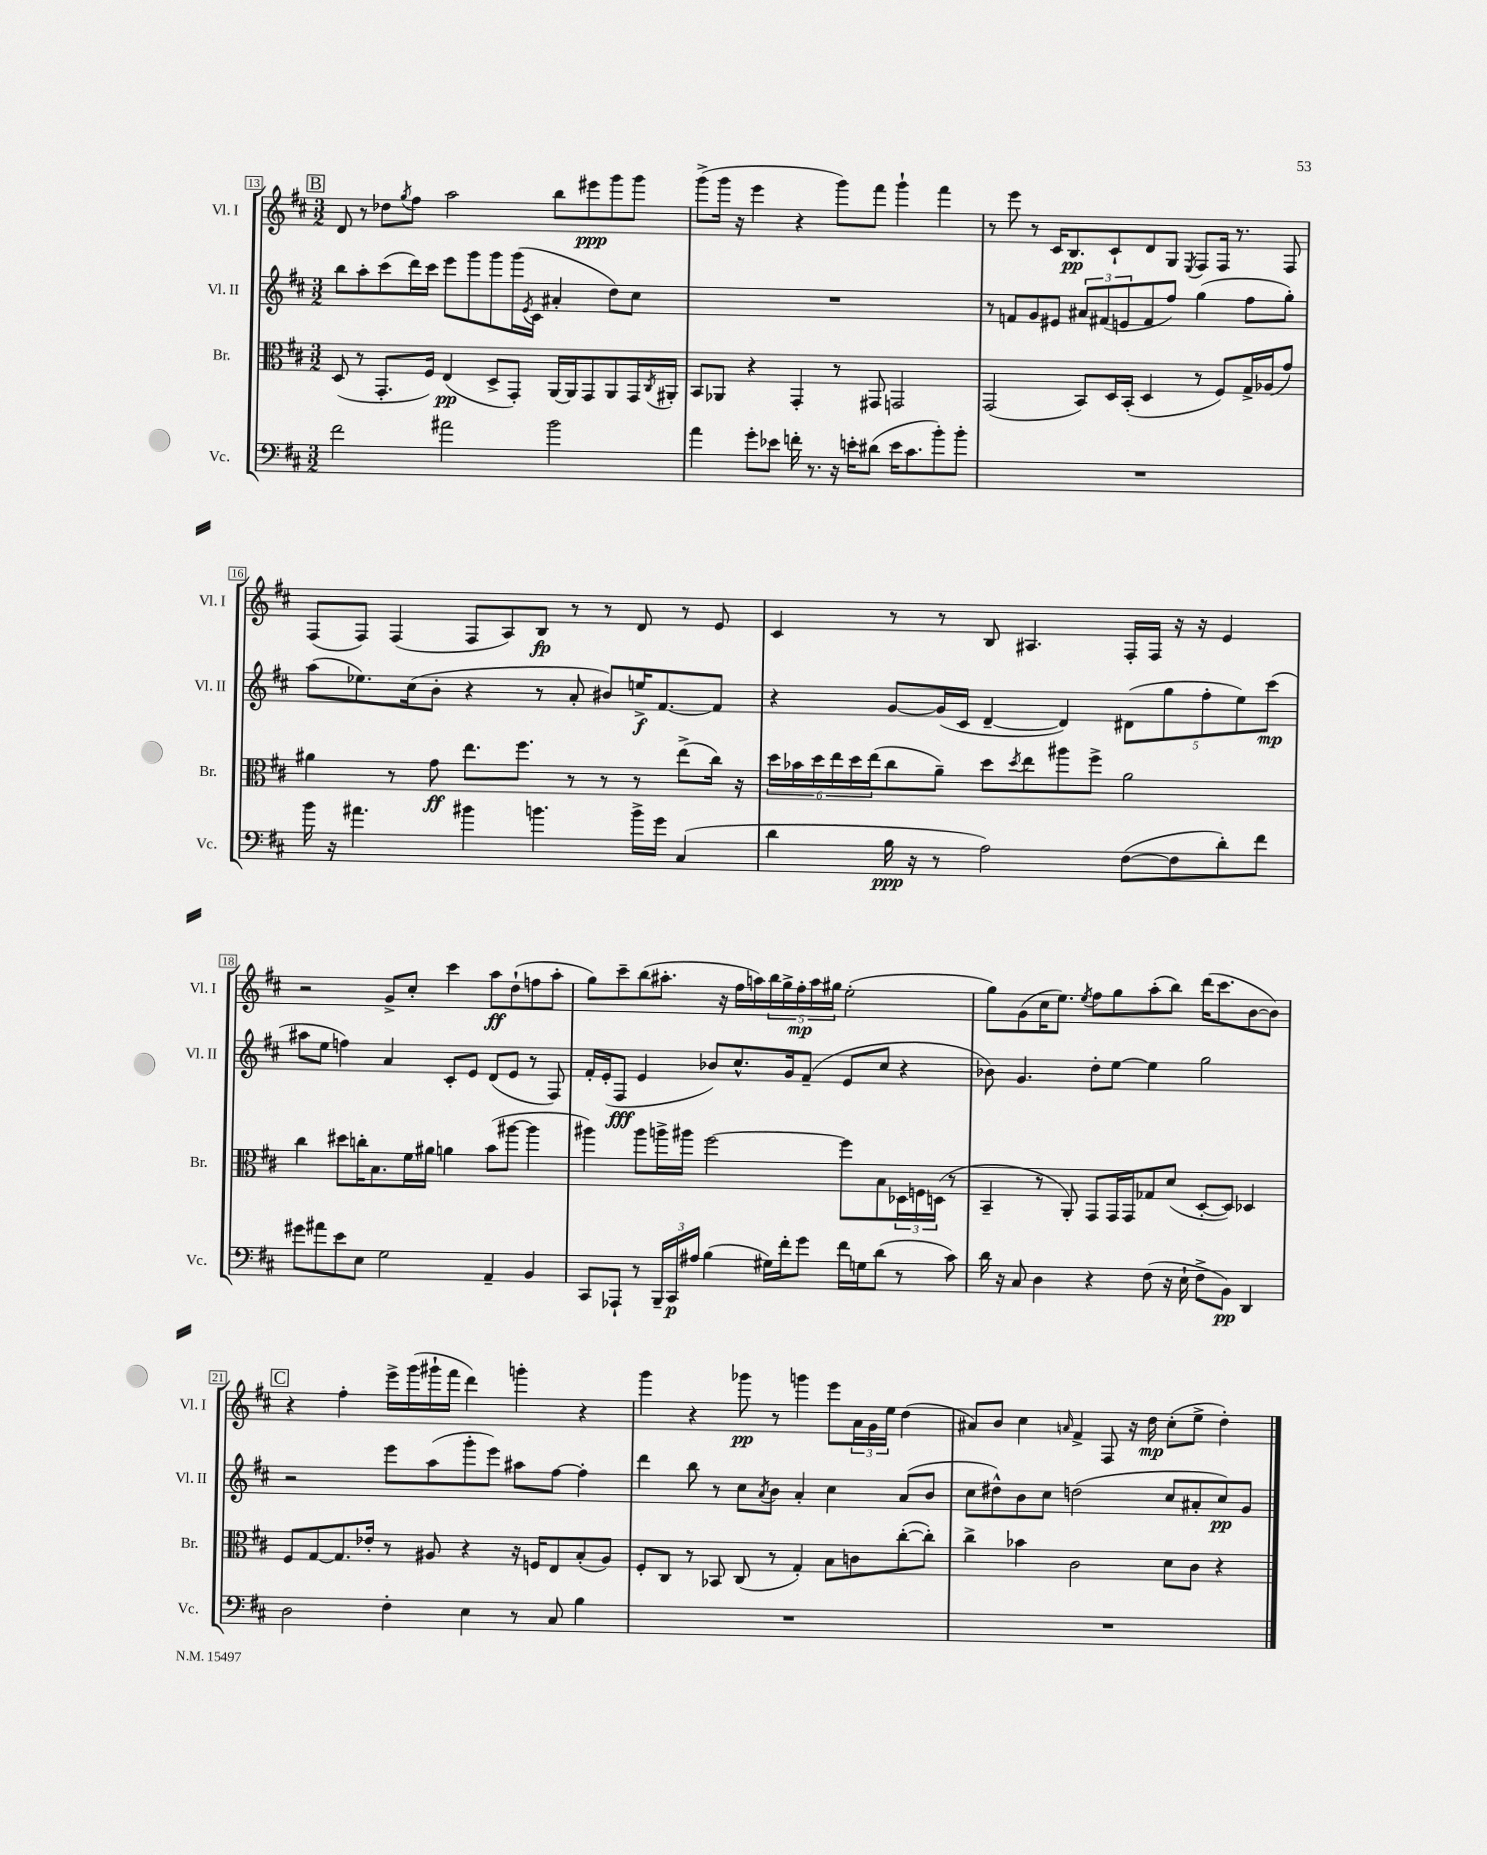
<<
\new StaffGroup <<
\new Staff = "s0" \with { instrumentName = "Vl. I" shortInstrumentName = "Vl. I" } {
    \clef treble \key d \major \numericTimeSignature \time 3/2
    \mark \markup { \box "B" } d'8 r8 des''8 \acciaccatura { g''8 } fis''8 a''2 b''8 eis'''8\ppp g'''8 g'''8 |
    g'''8->( g'''16 r16 e'''4 r4 g'''8) fis'''8 g'''4-! fis'''4 |
    r8 e'''8 r8 cis'16 b8.\pp cis'8-! d'8 g8 \acciaccatura { e8 } fis8 fis16 r8. fis8 |
    fis8( fis8) fis4( fis8 a8) b8\fp r8 r8 d'8 r8 e'8 |
    cis'4 r8 r8 b8 ais4. fis16-. fis16 r16 r16 e'4 |
    r2 g'8-> cis''8-. cis'''4 a''8\ff d''8-!( f''8 a''8-. |
    g''8) cis'''8-- b''8( ais''8.-. r16 fis''16 a''16) \tuplet 5/4 { b''16 g''16-> fis''16-.\mp a''16 gis''16 } e''2-.( |
    g''8) g'8( cis''16 e''8.) \acciaccatura { e''8 } fis''8 g''8 a''8-.( b''8) d'''16( cis'''8. b'8~ b'8) |
    \mark \markup { \box "C" } r4 fis''4-. e'''16-> g'''16( gis'''16-! fis'''16 d'''4) g'''4-. r4 |
    g'''4 r4 ges'''8\pp r8 g'''4 e'''8 \tuplet 3/2 { a'16 g'16 e''16 } d''4( |
    ais'8) b'8 cis''4 \grace { a'16 } fis'4-> fis8 r16 d''16\mp cis''8-.( e''8-> d''4-.) \bar "|." |
}
\new Staff = "s1" \with { instrumentName = "Vl. II" shortInstrumentName = "Vl. II" } {
    \clef treble \key d \major \numericTimeSignature \time 3/2
    \mark \markup { \box "B" } b''8 a''8-. cis'''8( d'''16) cis'''16 e'''8 g'''8 g'''8 g'''16( \acciaccatura { e'8 } cis'16 ais'4-. d''8) cis''8 |
    R1. |
    r8 f'8 g'8 eis'8 \tuplet 3/2 { ais'8 fis'8( e'8 } fis'8 fis''8) g''4( fis''8 g''8-.) |
    a''8( ees''8.) cis''16( b'8-. r4 r8 a'8-. bis'8) e''16->\f fis'8.~ fis'8 |
    r4 g'8~ g'16( cis'16 d'4~-- d'4) \tuplet 5/4 { dis'8( g''8 fis''8-. e''8) cis'''8\mp( } |
    ais''8 e''8 f''4) a'4 cis'8-. e'8 d'8( e'8 r8 fis8) |
    fis'16-. e'16-.( fis8\fff e'4 bes'8) cis''8.-^ g'16 fis'8--( e'8 cis''8 r4 |
    bes'8) g'4. d''8-. e''8~ e''4 g''2 |
    \mark \markup { \box "C" } r2 e'''8 a''8( g'''8-. e'''8) ais''8 fis''8~ fis''4-. |
    d'''4 b''8 r8 cis''8 \acciaccatura { a'8 } b'8 a'4-. cis''4 a'8( b'8 |
    cis''8 dis''8-^) b'8 cis''8 d''2( cis''8 ais'8-. cis''8\pp) g'8 \bar "|." |
}
\new Staff = "s2" \with { instrumentName = "Br." shortInstrumentName = "Br." } {
    \clef alto \key d \major \numericTimeSignature \time 3/2
    \mark \markup { \box "B" } d8( r8 g,8.-. fis16) e4\pp( d8-> g,8-.) a,16~ a,16 g,8 a,8 g,16 \acciaccatura { cis8 } ais,16-. |
    b,8 aes,8 r4 g,4-. r8 gis,8 g,2 |
    g,2( b,8) d16 b,16-.( d4 r8 fis8) g16-> aes16( g'8) |
    ais'4 r8 g'8\ff e''8. fis''8. r8 r8 r8 e''8->( cis''16) r16 |
    \tuplet 6/4 { d''16 bes'16 d''16 e''16 d''16 e''16( } cis''8 a'8--) d''8 \acciaccatura { d''8 } e''8 ais''8 fis''8-> a'2 |
    cis''4 dis''8 c''16-. b8. fis'16 ais'16 a'4 b'8( ais''8~ ais''4 |
    ais''4) ais''8 a''16-> ais''16 fis''2~ fis''8 b8 \tuplet 3/2 { des16 f16 d16( } r8 |
    b,4-- r8 a,8-.) g,8 g,16 g,16 ges8 d'8( d8~-. d8) des4 |
    \mark \markup { \box "C" } fis8 g8~ g8. ees'16-. r8 ais8 r4 r16 f16 e8 b8-.( ais8) |
    fis8-. cis8 r8 bes,8 cis8( r8 g4-.) b8 c'8 cis''8~-.( cis''8-.) |
    cis''4-> bes'4 cis'2 d'8 cis'8 r4 \bar "|." |
}
\new Staff = "s3" \with { instrumentName = "Vc." shortInstrumentName = "Vc." } {
    \clef bass \key d \major \numericTimeSignature \time 3/2
    \mark \markup { \box "B" } fis'2 ais'2 b'2 |
    a'4 g'8-. ees'8 f'16-. r8. r16 e'16-. dis'8( e'16 cis'8. b'8-.) b'8-. |
    R1. |
    b'16 r16 ais'4. bis'4 b'4. b'16-> g'16 cis4( |
    d'4 b16\ppp r16 r8 a2) fis8~( fis8 d'8-.) fis'8 |
    gis'8 ais'8 e'8 e8 g2 a,4-- b,4 |
    cis,8 aes,,8-! r8 \tuplet 3/2 { b,,16-- cis,16\p ais16 } b4( gis16) fis'16-. g'8 fis'16 g16 d'8( r8 cis'8) |
    d'16 r16 cis8 d4 r4 fis8( r16 e16-! fis8-> b,8\pp) d,4 |
    \mark \markup { \box "C" } d2 fis4-. e4 r8 cis8 b4 |
    R1. |
    R1. \bar "|." |
}
>>
>>
\layout { \context { \Score currentBarNumber = #13 \override BarNumber.stencil = #(make-stencil-boxer 0.1 0.3 ly:text-interface::print) } }
